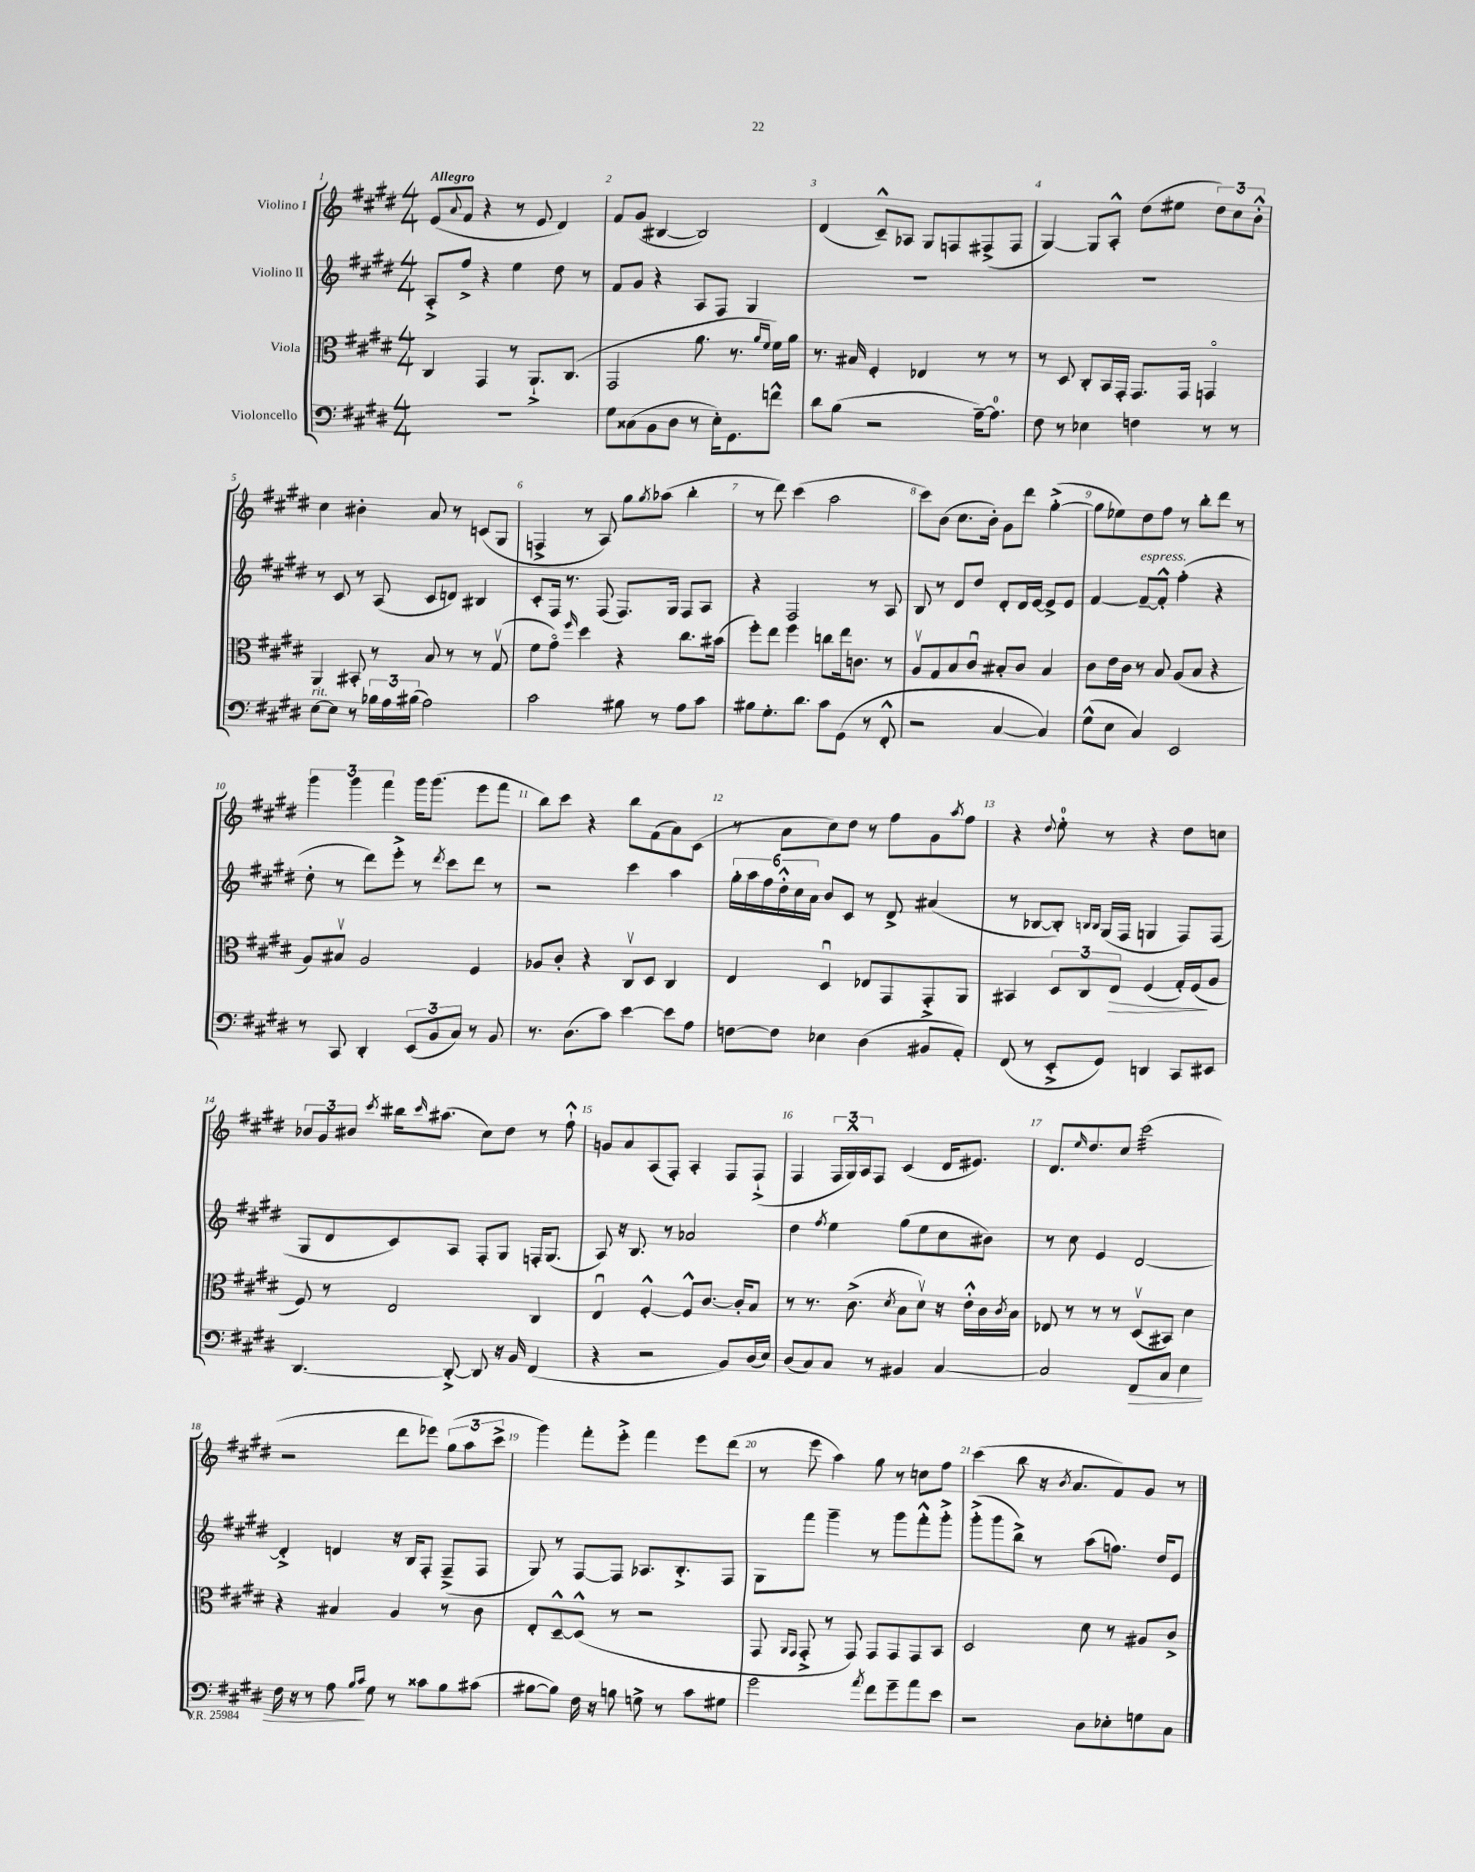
<<
\new StaffGroup <<
\new Staff = "s0" \with { instrumentName = "Violino I" } {
    \clef treble \key e \major \numericTimeSignature \time 4/4 \tempo "Allegro"
    e'8( \appoggiatura { a'8 } fis'8 r4 r8 e'8 dis'4) |
    fis'8 gis'8( bis4~ bis2) |
    dis'4( cis'8---^) aes8 gis8 f8 fis8->( fis8 |
    gis4~) gis8 a8-.-^ dis''8( eis''8 \tuplet 3/2 { dis''8) cis''8 b'8-.-^ } |
    cis''4 bis'4-. a'8 r8 c'8( gis8 |
    f4-> r8 a8) gis''8 \acciaccatura { gis''8 } aes''8( b''4-. |
    r8 dis'''8) cis'''4( a''2 |
    cis'''8) b'8( cis''8. b'16-.) gis'8 dis'''8 gis''4~-.->( |
    gis''8 ees''8) dis''8 fis''8 r8 b''8-. dis'''8 r8 |
    \tuplet 3/2 { gis'''4 gis'''4 fis'''4 } gis'''16 gis'''8.( e'''8 fis'''8 |
    b''8) cis'''8 r4 b''8 fis'8( a'8) cis'8( |
    r8 a'8 cis''8) dis''8 r8 fis''8 gis'8 \acciaccatura { a''8 } fis''8 |
    r4 \appoggiatura { dis''8 } e''8-0-. r8 r4 dis''8 c''8 |
    \tuplet 3/2 { bes'8 gis'8 bis'8 } \acciaccatura { cis'''8 } bis''16 \grace { cis'''16 } ais''8.( cis''8) dis''8 r8 fis''8-!-^ |
    g'8 a'8 a8( fis8-.) a4-. fis8 fis8-!->( |
    fis4 \tuplet 3/2 { fis16 gis16-^) a16 } fis8 cis'4( dis'16 eis'8.) |
    dis'8. \grace { e''16 } dis''8. cis''8 cis'''2:32( |
    r2 dis'''8 ees'''8) \tuplet 3/2 { gis''8( a''8 cis'''8-> } |
    gis'''4) fis'''8-. e'''8-.-> fis'''4 e'''8 dis'''8( |
    r8 e'''8 a''4) gis''8 r8 c''8 fis''8 |
    cis'''4( b''8 r16 \acciaccatura { b'8 } a'8. fis'8) gis'8 r8 \bar "|." |
}
\new Staff = "s1" \with { instrumentName = "Violino II" } {
    \clef treble \key e \major \numericTimeSignature \time 4/4
    a8-.-> fis''8-> r4 e''4 dis''8 r8 |
    fis'8 gis'8 r4 a8 fis8 gis4 |
    R1 |
    R1 |
    r8 cis'8 r8 a8( cis'8 d'8) bis4 |
    cis'8-. fis16 r8. fis8( fis8.) gis16 fis8 a8 |
    r4 fis2 r8 a8 |
    b8 r8 dis'8 dis''8 dis'8-. dis'16 e'16~ e'8-> e'8 |
    fis'4~ fis'8~--^\markup { \italic "espress." } fis'8-.-^ fis''4-.( r4 |
    dis''8-. r8 dis'''8) e'''8-.-> r8 \acciaccatura { dis'''8 } cis'''8 dis'''8 r8 |
    r2 cis'''4 a''4 |
    \tuplet 6/4 { gis''16-. a''16 fis''16 dis''16-.-^ cis''16 a'16 } b'8 cis'8 r8 dis'8-> ais'4( |
    r8 bes8~ bes8-.) \grace { b16 b16 } gis16( fis16 g4 fis8) fis8( |
    gis8 dis'8 cis'8) a8 fis8-. gis8 f16-. gis8.( |
    a8) r16 b8. r8 aes'2 |
    dis''4 \acciaccatura { fis''8 } e''4 gis''8( e''8 cis''8 bis'8) |
    r8 cis''8 e'4 dis'2~ |
    dis'4-.-> d'4 r16 b16 fis8-. fis8--->( fis8 |
    gis8) r8 fis8~ fis8 aes8. b8.-.-> fis8 |
    gis8 fis'''8 gis'''4-- r8 gis'''8 fis'''8-.-^ gis'''8-.-> |
    gis'''8-.->( gis'''8 b''8->) r8 a''8( f''8.) dis''16 e'8 \bar "|." |
}
\new Staff = "s2" \with { instrumentName = "Viola" } {
    \clef alto \key e \major \numericTimeSignature \time 4/4
    cis4 gis,4 r8 a,8.-!-> cis8.( |
    gis,2 a'8. r8. \grace { a'16 fis'16 } fis'16) a'16 |
    r8. bis16 fis4-. ees4 r8 r8 |
    r8 dis8 cis8-. b,16 gis,16-. gis,8. gis,16 g,4\flageolet |
    a,4 bis,8-. r8 b8 r8 r8 gis8\upbow( |
    fis'8 gis'8\flageolet) \grace { fis''16 } dis''4 r4 cis''8. bis'16( |
    fis''8-.) e''8 fis''4 c''8 e''16 c'8. r8 |
    a8\upbow gis8 b8 cis'8\downbow bis8-. cis'8 bis4 |
    cis'8 e'16 cis'16 r8 b8 a8( b8 r4 |
    a8) bis8\upbow a2 fis4 |
    aes8 cis'8-. r4 cis8\upbow dis8 cis4 |
    e4 dis4\downbow ees8 gis,8 gis,8-.-> a,8 |
    bis,4 \tuplet 3/2 { dis8 cis8 e8\> } fis4( gis16-.) fis16\!( a8 |
    fis8) r8 e2 cis4 |
    e4\downbow fis4~-.-^ fis8-^ cis'8.~ cis'16-. b8 |
    r8 r8. cis'8.->( \acciaccatura { dis'8 } b8 dis'8\upbow) r16 e'16-.-^ cis'16 \acciaccatura { cis'8 } b16 |
    ees8 r8 r8 r8 dis8\upbow( bis,8) dis'4 |
    r4 bis4 a4 r8 cis'8 |
    e8-. dis8~---^ dis8-^( r8 r2 |
    gis,8 \grace { a,16 gis,16 } gis,8-.-> r8 gis,8) gis,8 gis,8 gis,8 b,8 |
    dis2 dis'8 r8 ais8 cis'8-> \bar "|." |
}
\new Staff = "s3" \with { instrumentName = "Violoncello" } {
    \clef bass \key e \major \numericTimeSignature \time 4/4
    R1 |
    gis8 cisis8( b,8 dis8 r8 e16-.) gis,8. f'8-^ |
    dis'8 b8( r2 a16~--) a8.-0 |
    fis8 r8 ees4 f4 r8 r8 |
    e8~^\markup { \italic "rit." } e8 r8 \tuplet 3/2 { bes16 a16 bis16( } a2) |
    cis'2 bis8 r8 a8 cis'8 |
    bis8 gis8.-. dis'8. cis'8 gis,8( r8 fis,8-.-^ |
    r2 cis4~ cis4) |
    gis8-^( e8 cis4) e,2 |
    r8 cis,8 dis,4-. \tuplet 3/2 { e,8( b,8 cis8) } r8 b,8 |
    r8. dis8.( cis'8) e'4~ e'8 a8 |
    f8~ f8 ees4 dis4( bis,8 a,8-.) |
    fis,8( r8 e,8-.-> gis,8) d,4 cis,8 eis,8 |
    dis,4.~ dis,8~-.-> dis,8 r16 b,16 fis,4( |
    r4 r2 b,8) dis16( e16) |
    dis8( cis8) cis8 r8 bis,4 cis4~ |
    cis2 fis,8\> cis8 e4 |
    fis16 r16 r8 a8\! \grace { b16 cis'16 } gis8 r8 cisis'8 b8 cis'8( |
    bis8~ bis8) fis16 r16 b8 g8-> r8 cis'8 gis8 |
    gis'2 \acciaccatura { a'8 } fis'8 gis'8-- a'8 e'8 |
    r2 dis8 ees8-. g8 cis8 \bar "|." |
}
>>
>>
\layout { \context { \Score \override BarNumber.break-visibility = ##(#f #t #t) barNumberVisibility = #all-bar-numbers-visible } }
